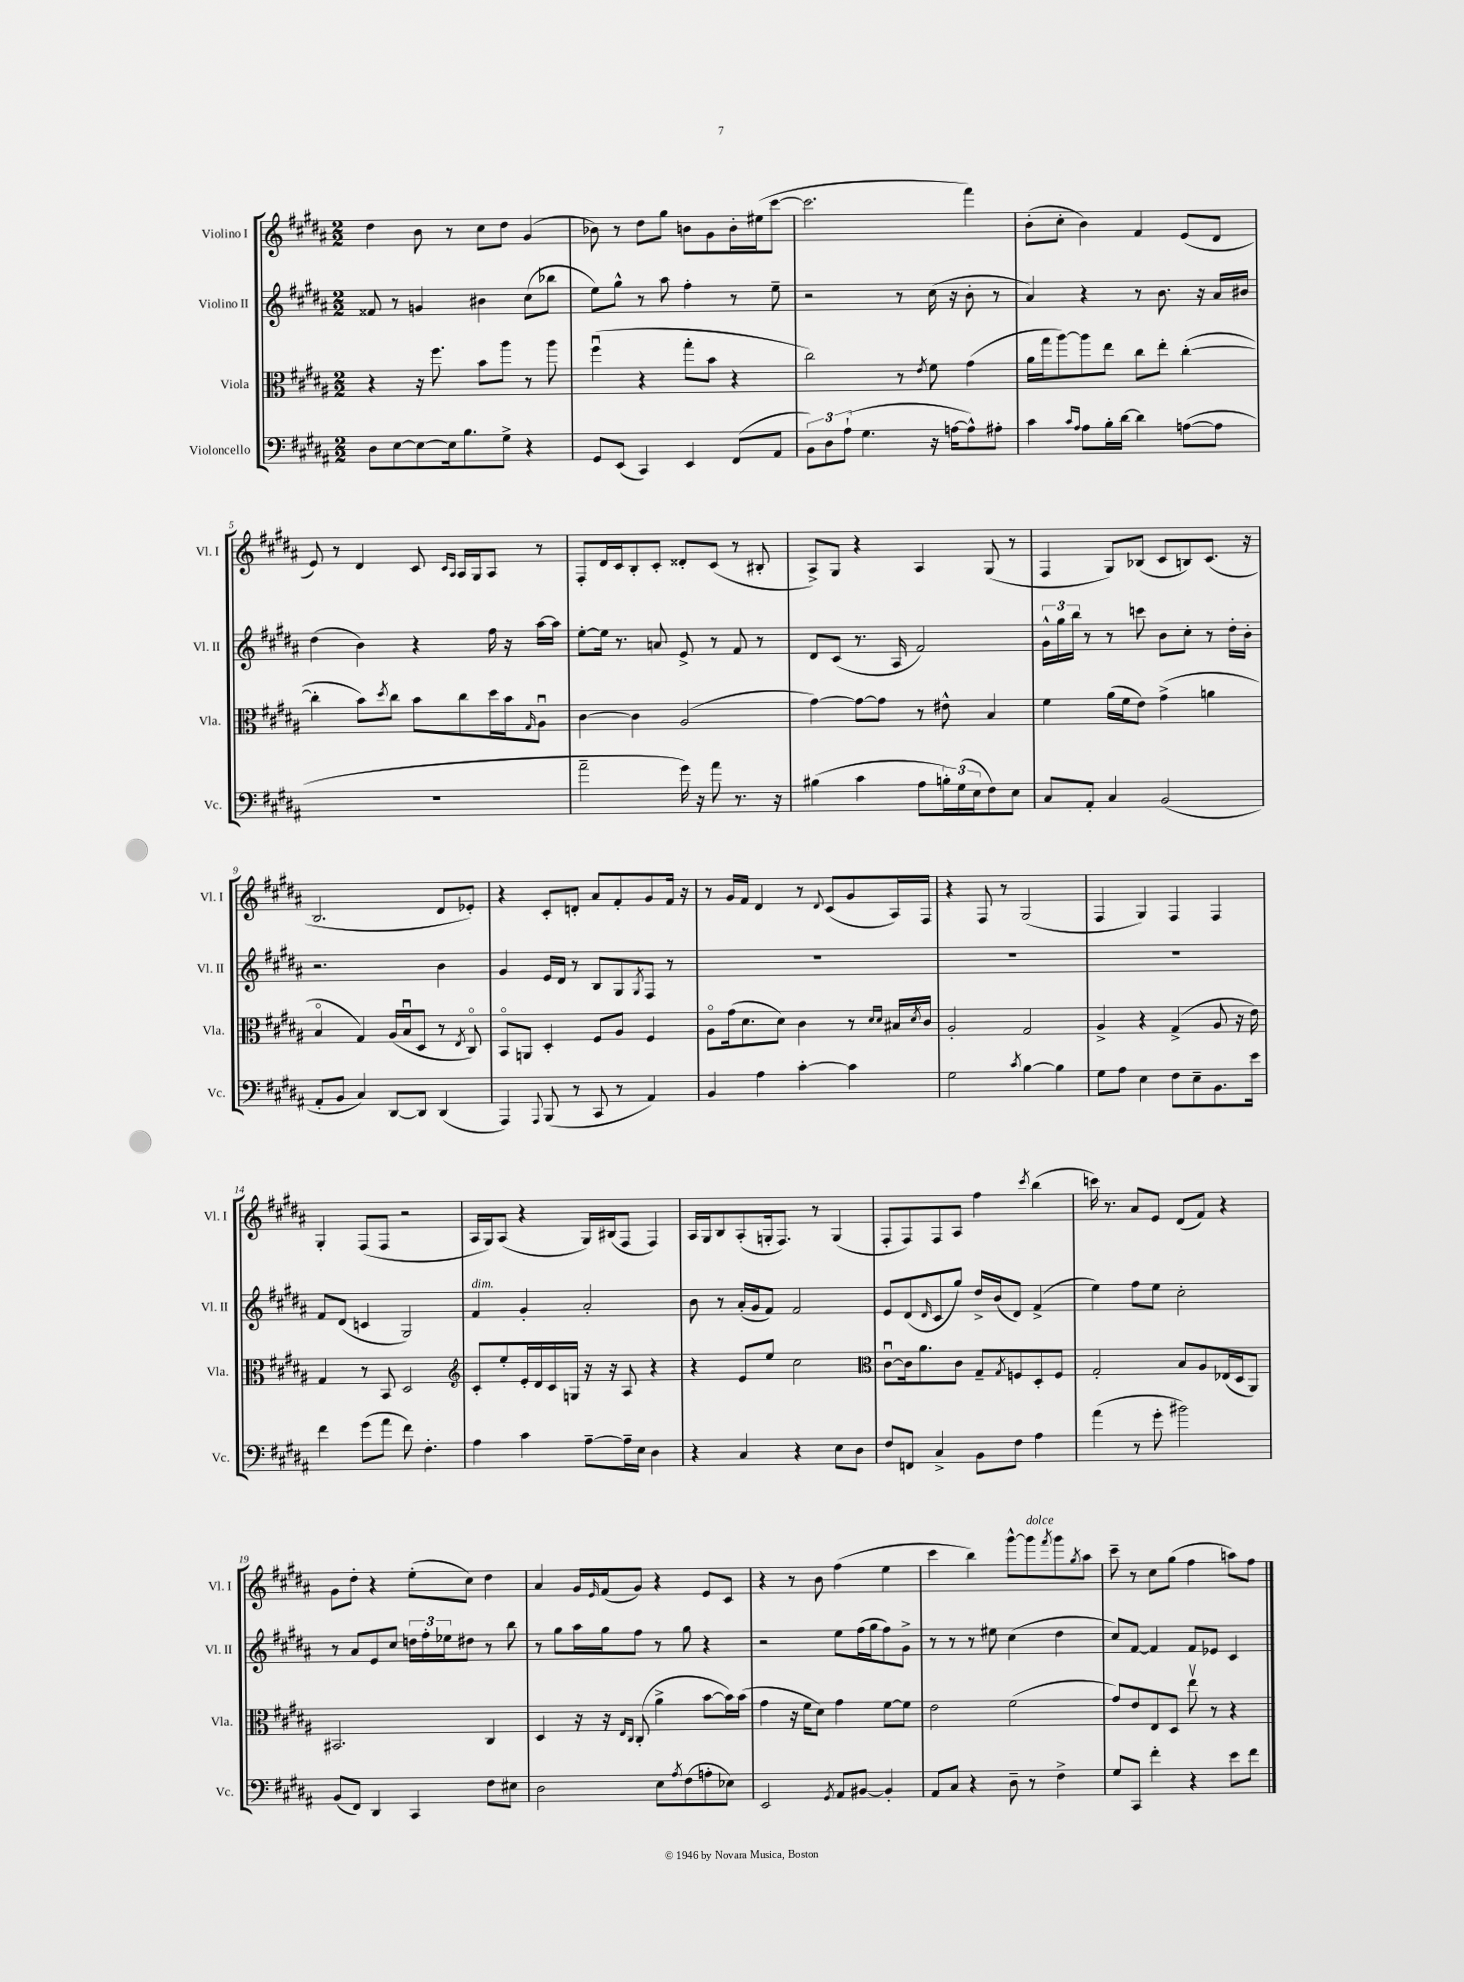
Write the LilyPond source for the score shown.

<<
\new StaffGroup <<
\new Staff = "s0" \with { instrumentName = "Violino I" shortInstrumentName = "Vl. I" } {
    \clef treble \key b \major \numericTimeSignature \time 2/2
    dis''4 b'8 r8 cis''8 dis''8 gis'4( |
    bes'8) r8 dis''8 gis''8 b'8 gis'8 b'16-. eis''16( cis'''8~ |
    cis'''2. fis'''4) |
    b'8-.( cis''8-. b'4) fis'4 e'8( dis'8 |
    e'8) r8 dis'4 cis'8 \grace { cis'16 ais16 } ais16 gis16 ais8 r8 |
    fis8-. dis'16 cis'16 b8-. cis'8-. disis'8-. cis'8( r8 bis8-. |
    ais8->) gis8 r4 ais4 gis8( r8 |
    fis4 gis8) bes8( cis'8 b8) cis'8.( r16 |
    b2. dis'8 ees'8-.) |
    r4 cis'8-. d'8-. ais'8 fis'8-. gis'8 fis'16 r16 |
    r8 gis'16 fis'16 dis'4 r8 \appoggiatura { dis'8 } cis'8( gis'8 ais16) fis16 |
    r4 fis8 r8 gis2( |
    fis4 gis4) fis4 fis4 |
    gis4-. fis8( fis8 r2 |
    ais16 gis16) ais8( r4 gis16) bis16( fis8 fis4) |
    ais16 gis16 b8 ais8-.( g16-. fis8.) r8 g4( |
    fis8-. fis8) fis8 ais8 fis''4 \acciaccatura { cis'''8 } b''4( |
    c'''16) r8. ais'8 e'8 dis'8( fis'8) r4 |
    gis'8 dis''8-. r4 e''8-.( cis''8) dis''4 |
    ais'4 gis'16 \grace { e'16 } fis'16( gis'8) r4 e'8 cis'8 |
    r4 r8 b'8 fis''4( e''4 |
    cis'''4 b''4) gis'''8~-^ gis'''8^\markup { \italic "dolce" } \acciaccatura { fis'''8 } gis'''8 \acciaccatura { gis''8 } ais''8 |
    cis'''8-- r8 cis''8 gis''8( fis''4 a''8) fis''8 \bar "|." |
}
\new Staff = "s1" \with { instrumentName = "Violino II" shortInstrumentName = "Vl. II" } {
    \clef treble \key b \major \numericTimeSignature \time 2/2
    fisis'8 r8 g'4 bis'4 cis''8( bes''8 |
    e''8) gis''8-^ r8 ais''8 fis''4-. r8 e''8-- |
    r2 r8 cis''16( r16 b'8-. r8 |
    ais'4) r4 r8 b'8. r16 ais'16 bis'16 |
    dis''4( b'4) r4 fis''16 r16 ais''16~ ais''16 |
    e''8~-. e''16 r8. a'8 e'8-> r8 fis'8 r8 |
    dis'8 cis'8( r8. ais16 fis'2) |
    \tuplet 3/2 { gis'16-^ gis''16 b''16 } r8 r8 c'''8 b'8 cis''8-. r8 dis''16-. b'16-. |
    r2. b'4 |
    gis'4 e'16 dis'16 r8 b8 gis8 \acciaccatura { gis8 } fis8 r8 |
    R1 |
    R1 |
    R1 |
    fis'8 dis'8( c'4 gis2) |
    fis'4^\markup { \italic "dim." } gis'4-. ais'2-. |
    b'8 r8 ais'16-.( gis'16 fis'8) fis'2 |
    e'8 dis'8( \grace { dis'16 } cis'8 gis''8) dis''16-> b'16( dis'8) fis'4->( |
    e''4) fis''8 e''8 cis''2-. |
    r8 ais'8 e'8 cis''8 \tuplet 3/2 { d''16 fis''16-. ees''16 } dis''8 r8 b''8 |
    r8 gis''8 ais''16 gis''16 fis''8 r8 gis''8 r4 |
    r2 e''8 fis''16( gis''16 fis''8) gis'8-> |
    r8 r8 r8 eis''8 cis''4( dis''4 |
    cis''8) fis'8~ fis'4 fis'8 ees'8 cis'4 \bar "|." |
}
\new Staff = "s2" \with { instrumentName = "Viola" shortInstrumentName = "Vla." } {
    \clef alto \key b \major \numericTimeSignature \time 2/2
    r4 r16 fis''8. b'8 ais''8 r8 ais''8 |
    fis''4\downbow( r4 gis''8-. b'8 r4 |
    cis''2) r8 \acciaccatura { e'8 } fis'8 gis'4( |
    ais'16 gis''16 ais''8~) ais''8 e''8 cis''8 e''8-. cis''4~-.( |
    cis''4-. b'8) \acciaccatura { dis''8 } cis''8 b'8 cis''8 dis''16 b'16 \grace { gis16 } ais8\downbow |
    cis'4~ cis'4 ais2( |
    gis'4~) gis'8~ gis'8 r8 eis'8-^ b4 |
    fis'4 ais'16( fis'16 e'8) gis'4->( a'4 |
    b4\flageolet gis4) ais16( b16\downbow dis8 r8 \acciaccatura { e8 } cis8\flageolet) |
    b,8\flageolet a,8 dis4-. fis8 ais8 fis4 |
    ais8\flageolet gis'16( dis'8. dis'8) cis'4 r8 \grace { dis'16 dis'16 } bis16 \acciaccatura { dis'8 } cis'16 |
    ais2-. gis2 |
    ais4-> r4 gis4->( ais8 r16 e'16) |
    gis4 r8 b,8 dis2 |
    \clef treble cis'8-. e''8-. e'16-. dis'16 cis'16 g16 r16 r16 ais8 r4 |
    r4 e'8 e''8 cis''2 |
    \clef alto cis'8~\downbow cis'16 ais'8. cis'8 gis8-- \acciaccatura { gis8 } f8 dis8-. f8 |
    gis2-. b8 ais8 ees16( dis16 ais,8) |
    bis,2. cis4 |
    dis4 r16 r16 \grace { e16 cis16 } cis8-.( ais'4-> b'8~ b'16) b'16( |
    gis'4 r16 fis'16 dis'8) gis'4 fis'8~ fis'8 |
    e'2 fis'2( |
    gis'8) e'8 e8 dis8 e''8\upbow r8 r4 \bar "|." |
}
\new Staff = "s3" \with { instrumentName = "Violoncello" shortInstrumentName = "Vc." } {
    \clef bass \key b \major \numericTimeSignature \time 2/2
    dis8 e8~ e8~ e16 b8. gis8-> r4 |
    gis,8 e,8( cis,4) e,4 fis,8( ais,8 |
    \tuplet 3/2 { b,8) dis8 ais8-!( } gis4. r16 a16~ a8-^) ais8-. |
    cis'4 \grace { cis'16 ais16 } ais8 b16-. dis'16~ dis'4 a8~( a8 |
    R1 |
    ais'2-- gis'16) r16 ais'8 r8. r16 |
    bis4( cis'4 ais8 \tuplet 3/2 { b16-.) gis16( e16 } fis8) e8 |
    cis8 ais,8-. cis4 b,2( |
    ais,8-. b,8 cis4) dis,8~ dis,8 dis,4( |
    ais,,4) \appoggiatura { ais,,8 } b,,8( r8 cis,8 r8 ais,4) |
    b,4 ais4 cis'4~-. cis'4 |
    gis2 \acciaccatura { cis'8 } b4~ b4 |
    gis8 ais8 e4 fis8 e8-- b,8. e'16 |
    fis'4 gis'8( ais'8 fis'8) fis4.-. |
    ais4 cis'4 ais8~-- ais16-- e16 dis4 |
    r4 cis4 r4 e8 dis8 |
    fis8 f,8 cis4-> b,8 fis8 ais4 |
    ais'4( r8 gis'8-. bis'2) |
    b,8( fis,8) dis,4 cis,4 fis8 eis8 |
    dis2 e8 \acciaccatura { ais8 } fis8( a8-. ees8) |
    e,2 \acciaccatura { gis,8 } ais,8 bis,8~ bis,4-. |
    ais,8 cis8 r4 dis8-- r8 fis4-> |
    gis8 cis,8 fis'4-. r4 e'8 fis'8 \bar "|." |
}
>>
>>
